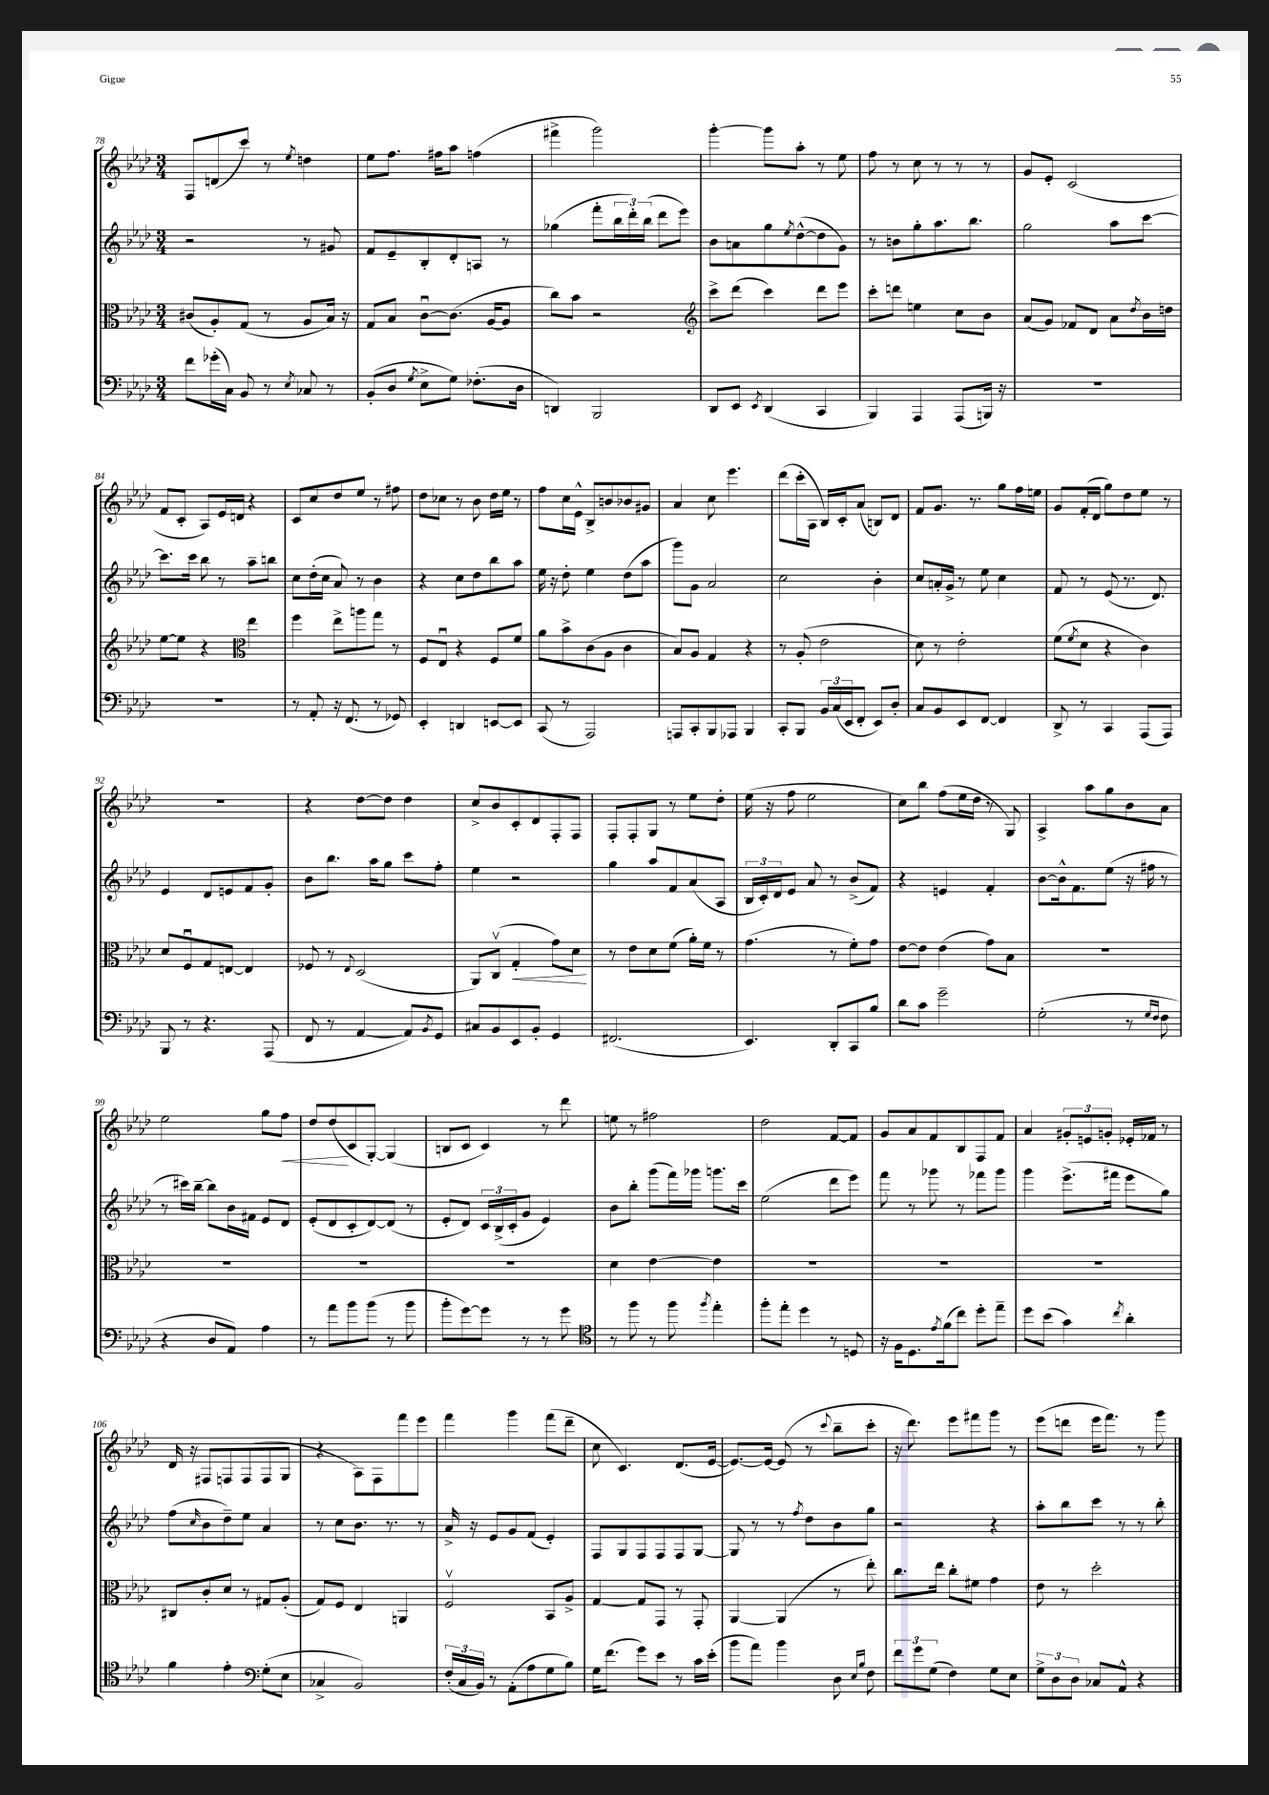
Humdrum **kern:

**kern	**kern	**kern	**kern
*staff4	*staff3	*staff2	*staff1
*clefF4	*clefC3	*clefG2	*clefG2
*k[b-e-a-d-]	*k[b-e-a-d-]	*k[b-e-a-d-]	*k[b-e-a-d-]
*M3/4	*M3/4	*M3/4	*M3/4
8f\L	(8c#/L	2r	8F/L
(16g-'\L	8A-'/)	.	(8d/
16C\JJ)	.	.	.
8BB-/	(8G/J	.	8ccc/J)
8r	8r	.	8r
8qE-/	.	.	8qee-/
8C-/	8A-/L	8r	4dd\
8r	16B-/Jk)	8g#/	.
.	16r	.	.
=	=	=	=
(8BB-'/L	8G/L	8f/L	8ee-\L
8D-/J	8B-/J	8e-~/	8.ff\J
8qG/	.	.	.
8E-^\L	[8cu\L	8B-'/	.
.	.	.	16ff#\LK
8G\J)	(8.c\]J	8d-'/	8aa-\J
(8.F-'\L	.	8A/J	(4ff\
.	[16A-/LK	.	.
.	8A-/]J	8r	.
16D-\Jk	.	.	.
=	=	=	=
4DD/)	8cc\L)	(4gg-\	4fff#^\
.	8b-\J	.	.
2BBB-/	2r	8fff'\L	2ggg\)
.	.	24bb-\L	.
.	.	24ddd-'\)	.
.	.	(24bb-\JJ	.
.	.	8ddd-\L	.
.	.	8eee-\J)	.
=	=	=	=
*	*clefG2	*	*
8DD-/L	8ccc^\L	8b-\L	[4ggg'\
8EE-/J	(8ddd-\J	8a\	.
8qEE-/	.	.	.
(4DD-/	4ccc\)	8gg\	8ggg\]L
.	.	8qee-/	.
.	.	([8dd-^^\	8aa-'\J
4CC/	8ddd-\L	8dd-\]	8r
.	8eee-\J	8g\J)	8ee-\
=	=	=	=
4BBB-/)	8ccc'\L	8r	8ff\
.	8ddd\J	8b\L	8r
4AAA-/	4ee\	8gg'\	8cc\
.	.	8.aa-\	8r
(8AAA-/L	8cc\L	.	8r
.	.	8.bb-\J	.
16BBB/Jk)	8b-\J	.	8r
16r	.	.	.
=	=	=	=
2.r	(8a-/L	2gg\	8g/L
.	8g/J)	.	8e-'/J
.	8f-/L	.	(2c/
.	8d-/J	.	.
.	8a-\L	8aa-\L	.
.	8qdd-/	.	.
.	16b-\L	[8ccc\J	.
.	16dd\JJ	.	.
=	=	=	=
2.r	[8ee-\L	8.ccc\]L	8f/L
.	8ee-\]J	.	8c'/J
.	.	16ccc\Jk	.
.	4r	8bb-\	8A-/L)
.	.	8r	16e-/L
.	.	.	16d/JJ
*	*clefC3	*	*
.	4ee-\	8aa-~\L	4r
.	.	8bb\J	.
=	=	=	=
8r	4ff\	8cc\L	8c/L
8AA-'/	.	(16dd-'\L	8cc/
.	.	16cc\JJ	.
16r	8ee-^\L	8a-/)	8dd-/
(8.FF/	.	.	.
.	8aa\	8r	8ee-/J
8r	8gg\J	4b-\	8r
8GG-/)	8r	.	8ff#\
=	=	=	=
4EE-'/	8F/L	4r	8dd-\L
.	8E-u/J	.	8cc-\J
4DD/	4r	8cc\L	8r
.	.	8dd-\	8b-\
[8EE/L	8F/L	8bb-\	16dd-\LL
.	.	.	16ee-\JJ
8EE/]J	8f/J	8aa-\J	8r
=	=	=	=
(8CC/	8a-\L	16ee-\	8ff\L
.	.	16r	.
8r	8b-^\	8dd-'\	16cc\L
.	.	.	16e-^^\JJ
2AAA-/)	(8c\	4ee-\	8B-^/L
.	8A-\J	.	8b/
.	4c\	(8dd-\L	8b-/
.	.	8aa-\J	8g#/J
=	=	=	=
8AAA/L	8B-/L)	8ggg\L)	4a-/
8CC'/	8A-/J	8g\J	.
8BBB-/	4G/	2a-/	8cc\
8AAA-/J	.	.	4.eee-\
4BBB-/	4r	.	.
=	=	=	=
8CC'/L	8r	2cc\	(8ddd-\L
8BBB-/J	(8A-'/	.	16ccc'\L
.	.	.	16A-\JJ
24BB-/LL	2e-\	.	16B-/LL)
(24C/	.	.	.
.	.	.	16c'/J
24EE-/J	.	.	.
8FF'/J	.	.	(8a-/J
8EE-/L)	.	4b-'\	8B/L)
8D-'/J	.	.	8d-/J
=	=	=	=
8C/L	8d-\)	8cc/L	8f/L
8BB-/	8r	16a'/L	8.g/J
.	.	16g^/JJ	.
8EE-/	2e-'\	8r	.
.	.	.	8.r
[8FF/J	.	8ee-\	.
4FF/]	.	4cc\	8gg\L
.	.	.	16ff\L
.	.	.	16ee\JJ
=	=	=	=
8DD-^/	(8f\L	8f/	8g/L
.	8qf/	.	.
8r	8d-\J	8r	(16f'/L
.	.	.	16d-/JJ
4CC/	4r	(8e-/	8gg\L)
.	.	8.r	8dd-\
(8AAA-/L	4c\)	.	8ee-\J
.	.	8.d-/)	.
8AAA-/J)	.	.	8r
=	=	=	=
8BBB-/	8d-/L	4e-/	2.r
8r	8Fu/	.	.
4.r	8G/	8d-/L	.
.	[8E/J	8e/	.
.	4E/]	8f/	.
(8AAA-/	.	8g'/J	.
=	=	=	=
8FF/	8F-/	8b-\L	4r
8r	8r	8.bb-\J	.
.	8qqE-/	.	.
[4AA-/	(2D-/	.	[8dd-\L
.	.	16aa-\LK	.
.	.	8gg\J	8dd-\]J
8AA-/]L)	.	8ccc\L	4dd-\
8qBB-/	.	.	.
8GG/J	.	8ff'\J	.
=	=	=	=
8C#/L	8AA-/L)	4ee-\	8cc^/L
8BB-/	(8Cv/J	.	8b-/
8EE-/	4G'/	2r	8c'/
8BB-'/J	.	.	8d-/
4GG/	8g\L)	.	8F'/
.	8d-\J	.	8F/J
=	=	=	=
(2.FF#/	8r	4gg\	8F'/L
.	8e-\L	.	8F'/
.	8d-\	8aa-/L	8G/J
.	(8f\J	8f/	8r
.	16a-'\LL)	(8a-/	8ee-\L
.	16f\JJ	.	.
.	8r	8A-/J	8dd-'\J
=	=	=	=
4.EE-/)	(4.g\	24B-/LL	(16ee-\
.	.	24c'/)	.
.	.	.	16r
.	.	24d-/J	.
.	.	8e-/J	8ff\
.	.	8a-/	2ee-\
8DD-'/L	8r	8r	.
8CC/	8f'\L)	(8b-^/L	.
8B-/J	8g\J	8f/J)	.
=	=	=	=
8d-\L	[8e-\L	4r	8cc\L)
8c\J	8e-\]J	.	8bb-\J
2g~\	(4e-\	4e/	(8ff\L
.	.	.	16ee-\L
.	.	.	16dd-\JJ
.	8g\L)	4f'/	8r
.	8B-\J	.	8G/)
=	=	=	=
(2G'\	2.r	[8b-\L	4A-^/
.	.	16b-^^\]k	.
.	.	8.f\	.
.	.	.	8aa-\L
.	.	(8ee-\J	8gg\
8r	.	16r	8b-\
.	.	16ff#\	.
16qqG/LL	.	.	.
16qqF/JJ	.	.	.
8F\	.	8r	8a-\J
=	=	=	=
4r	2.r	8r	2ee-\
.	.	16ccc#\LL)	.
.	.	[16bb-~\JJ	.
8D-/L	.	8bb-\]L	.
8AA-/J)	.	16b-\L	.
.	.	16f#\JJ	.
4A-\	.	8e-/L	8gg\L
.	.	8d-/J	8ff\J
=	=	=	=
8r	2.r	(8e-'/L	8dd-/L
8a-\L	.	8d-/	(8dd-/
8b-\	.	8c'/	8c/
(8b-\J	.	[8d-/)	[8G'/J)
8r	.	(8d-/]J	(4G/]
8b-\	.	8r	.
=	=	=	=
8b-'\L	2.r	8e-'/L	8B/L
[8g\)	.	8d-/J)	8c/J
8g\]J	.	24c/LL	4c/)
.	.	(24B-^/	.
.	.	24c'/J	.
8r	.	8g/J	.
8r	.	4e-/)	8r
8g\	.	.	8ddd-\
=	=	=	=
*clefC4	*	*	*
8r	4d-\	8b-\L	8ee\
8ff\	.	8bb-'\J	8r
8r	[4e-\	(8ggg\L	2ff#\
8ff\	.	16fff\L)	.
.	.	16ggg-\JJ	.
8qff/	.	.	.
4ee-'\	4e-\]	8.ggg\L	.
.	.	16ccc\Jk	.
=	=	=	=
8ff'\L	2.r	(2ee-\	2dd-\
8ee-'\J	.	.	.
4dd-\	.	.	.
8r	.	8ddd-\L	[8f/L
8D/	.	8eee-\J)	8f/]J
=	=	=	=
16r	2.r	8fff\	8g/L
16F\LK	.	.	.
8.D-\	.	8r	8a-/
.	.	8ggg-\	8f/
8qe-/	.	.	.
(16f\k	.	.	.
8cc\J)	.	8r	8B-/
8dd-'\L	.	8fff-\L	8F/
8ee-~\J	.	8ggg-\J	8f/J
=	=	=	=
8dd-\L	2.r	4ggg\	4a-/
(8b-\J	.	.	.
4g\)	.	(8.eee-^\L	12g#'/L
.	.	.	12e/
.	.	.	12g'/J
.	.	16fff#\Jk	.
8qcc/	.	.	.
4a-'\	.	8eee-\L	16e-'/LL
.	.	.	16f-/JJ
.	.	8gg\J)	8r
=	=	=	=
4f\	8C#/L	(8ff\L	16d-/
.	.	.	16r
.	.	16qqcc/	.
.	8c'/	8b-\	8F#/L
4e-'\	8d-/J	8dd-~\)	8F/
.	8r	8ee-\J	(8F/
*clefF4	*	*	*
(8G'\L	8G#/L	4a-/	8F/
8E-\J	(8A-'/J	.	8G/J
=	=	=	=
4C-^/	8G/L)	8r	4r
.	8F/J	8cc\L	.
2BB-/)	4E-/	8.b-\J	8A-\L)
.	.	.	8F\
.	.	8.r	.
.	4AA/	.	8fff\
.	.	8r	8eee-\J
=	=	=	=
(24F'/LL	2Fv/	16a-^/	4fff\
24C/	.	.	.
.	.	16r	.
24BB-/JJ)	.	.	.
8r	.	8e-/L	.
(8AA-'\L	.	8g/	4ggg\
8A-\	.	(8f/J	.
8G\	8BB-/L	4e-'/)	(8fff\L
8B-\J)	8A-^/J	.	8ddd-~\J
=	=	=	=
16G\LK	[4G/	8F/L	8cc\
(8.f\J	.	.	.
.	.	8G/	4.c/)
8g\L)	8G/]L	8F/	.
8e-\J	8GG/J	8F/	.
8r	8r	8F/	(8.d-/L
16c\LL	8GG'/	[8G/J	.
(16e-'\JJ	.	.	[16e-/Jk
=	=	=	=
8b-\L	[4AA-/	8G/]	8.e-/_L)
8a-\J)	.	8r	.
.	.	.	16e-/_Jk
4b-\	(4AA-/]	8r	(8e-/]
.	.	8qff/	.
.	.	8dd-\L	8r
.	.	.	8qqccc/
8D-\	8r	8b-\	8bb-~\L
16qqE-/LL	.	.	.
16qqB-/JJ	.	.	.
8F\	8ee-'\)	8gg\J	8ccc'\J
=	=	=	=
12f\L	8.cc\L	2r	16r
.	.	.	8.ddd-\)
12g\	.	.	.
(12G\J	.	.	.
.	16ee-\Jk	.	.
4F\)	8cc'\L	.	8eee-\L
.	8f#\J	.	8fff#\
8G\L	4g\	4r	8ggg\J
8E-\J	.	.	8r
=	=	=	=
12G^\L	8e-\	8aa-'\L	(8eee-\L
12D-\	.	.	.
.	8r	8bb-\	8ddd\J
12D-\J	.	.	.
8C-/L	2dd-'\	8ccc\J	16eee-\LK
.	.	.	8.fff\J)
8AA-^^/J	.	8r	.
4r	.	8r	8r
.	.	8bb-'\	8ggg\
==	==	==	==
*-	*-	*-	*-
